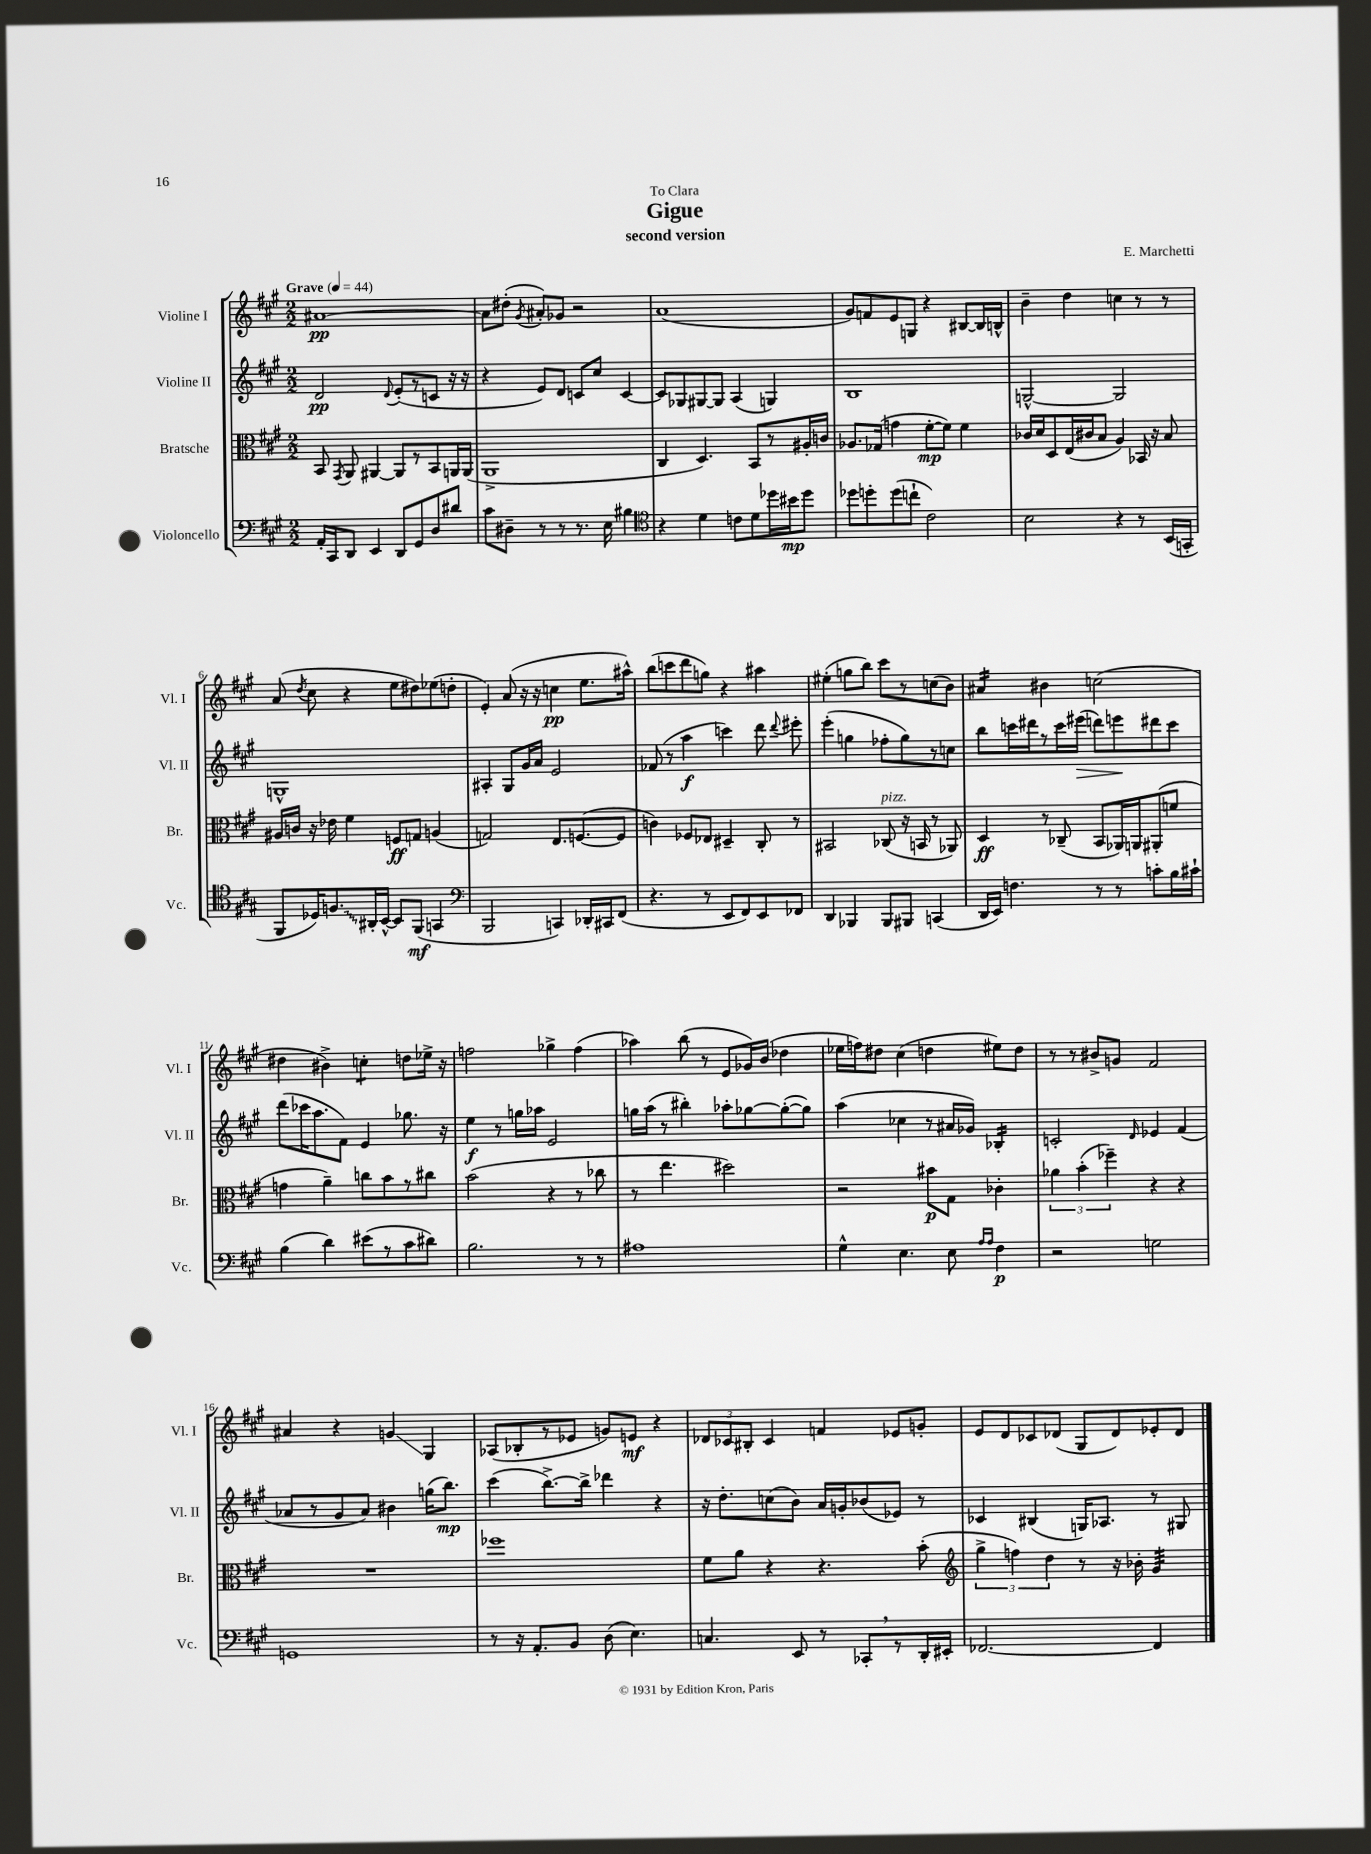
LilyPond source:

\header { title = "Gigue" composer = "E. Marchetti" subtitle = "second version" dedication = "To Clara" }
<<
\new StaffGroup <<
\new Staff = "s0" \with { instrumentName = "Violine I" shortInstrumentName = "Vl. I" } {
    \clef treble \key a \major \numericTimeSignature \time 2/2 \tempo "Grave" 4 = 44
    \autoBeamOff ais'1~\pp |
    ais'8[ dis''8]-.( \acciaccatura { gis'8 } ais'8[-.) ges'8] r2 |
    a'1( |
    gis'8[) f'8 e'8 g8] r4 bis8[~ bis16 b16]-^ |
    b'4-- d''4 c''4 r8 r8 |
    a'8( \acciaccatura { d''8 } cis''8 r4 e''8[ dis''8) ees''8( d''8]-. |
    e'4-.) a'8( r16 r16 c''4\pp e''8.[ ais''16]-^) |
    b''8[( c'''8 d'''8 g''8]) r4 ais''4 |
    eis''4-.( g''8[ b''8]) cis'''8[ r8 c''8( b'8]) |
    ais'4:16 bis'4 c''2( |
    dis''4 bis'4->) c''4:8-. d''8[ ees''16]-> r16 |
    f''2 ges''4-> f''4( |
    aes''4) b''8( r8 e'8[ ges'16) b'16]( des''4 |
    ees''16[ f''16) dis''8] cis''4( d''4 eis''8[) d''8] |
    r8 r8 bis'8[-> g'8] fis'2 |
    ais'4 r4 g'4\glissando gis4 |
    aes8[( bes8-. r8 ees'8] g'8[) e'8]\mf r4 |
    \tuplet 3/2 { des'8[ ces'8 bis8]-. } ces'4 f'4 ees'8[ g'8]-. |
    e'8[ d'8 ces'8 des'8]( gis8[ des'8) ees'8-. des'8] \bar "|." |
}
\new Staff = "s1" \with { instrumentName = "Violine II" shortInstrumentName = "Vl. II" } {
    \clef treble \key a \major \numericTimeSignature \time 2/2
    \autoBeamOff d'2\pp \appoggiatura { d'8 } e'8[-.( r8 c'8] r16 r16 |
    r4 e'8[) d'8] c'8[ cis''8] c'4~ |
    c'8[ ges8 gis8~ gis8] a4( g4) |
    b1 |
    g2~-^ g2 |
    g1-^ |
    ais4-. gis8[ gis'16 a'16] e'2 |
    fes'8( r8 a''4\f c'''4) d'''8 \appoggiatura { d'''8 } eis'''8-. |
    e'''4-.( g''4 fes''8[-. g''8) r8 c''8] |
    b''8[ c'''16 dis'''16 r8 c'''16 eis'''16]\>( d'''8[) e'''8\! dis'''8 c'''8] |
    d'''8[( ces'''16 a''8. fis'8]) e'4 ges''8. r16 |
    e''4\f r8 g''16[ aes''16] e'2 |
    g''16[ a''16]( r8 bis''4-.) aes''8[-. ges''8~ ges''8~-.( ges''8]) |
    a''4( ces''4 r8 ais'16[ ges'16]) bes4:16-. |
    c'2-. \grace { d'16 } ees'4 fis'4( |
    aes'8[ r8 gis'8 aes'8]) bis'4 g''16[( b''8.]\mp) |
    cis'''4( b''8.[~->) b''16]-> des'''4 r4 |
    r16 d''8.[-. c''8( b'8]) a'16[ g'16-. bes'8( ees'8]) r8 |
    ces'4 bis4( g16[) aes8.] r8 gis8 \bar "|." |
}
\new Staff = "s2" \with { instrumentName = "Bratsche" shortInstrumentName = "Br." } {
    \clef alto \key a \major \numericTimeSignature \time 2/2
    \autoBeamOff b,8 \acciaccatura { gis,8 } a,8 ais,4~ ais,8[ r8 b,8 a,16 a,16]( |
    a,1-> |
    cis4 d4.) b,8[ r8 ais16-. c'16] |
    aes8.[ ges16]( g'4 fis'8[~-.\mp fis'8]) fis'4 |
    ces'16[ d'16 d8 e16( cis'16 b8] a4) bes,16 r16 b8 |
    ais16[ c'16] r16 ees'16 fis'4 f8[\ff g8] a4( |
    g2) e8.[ f8.~( f8] |
    c'4) fes8[ ees8] dis4-- cis8-. r8 |
    bis,2 ces8^\markup { \italic "pizz." }( r16 b,16 r8 aes,8) |
    d4\ff r8 ces8--( b,8[ aes,16) a,16 ais,8-.( f'8] |
    g'4 a'4--) c''8[ b'8 r8 cis''8] |
    b'2( r4 r8 ces''8 |
    r8 e''4. dis''2) |
    r2 bis'8[\p gis8] ces'4-. |
    \tuplet 3/2 { aes'4 b'4-.( fes''4--) } r4 r4 |
    R1 |
    fes''1 |
    fis'8[ a'8] r4 r4. b'8-.( |
    \clef treble \tuplet 3/2 { gis''4-> f''4) d''4 } r8 r16 bes'16-. gis'4:32 \bar "|." |
}
\new Staff = "s3" \with { instrumentName = "Violoncello" shortInstrumentName = "Vc." } {
    \clef bass \key a \major \numericTimeSignature \time 2/2
    \autoBeamOff a,16[-. cis,16 d,8] e,4 d,8[ gis,8 d8 dis'8] |
    cis'8[ dis8]-- r8 r8 r8. e16 bis4 |
    \clef tenor r4 d'4 c'8[ d'8 des''16 bis'16\mp des''8] |
    des''8[ d''8-. d''8( c''8]-! cis'2) |
    b2 r4 r8 b,16[( g,16]-. |
    fis,8[ des16) \once \override Glissando.style = #'zigzag f8.\glissando ais,16-. b,16]~-^ b,8[ fis,8]\mf( g,4 |
    \clef bass b,,2 c,4) des,16[-. cis,16 fis,8]( |
    r4. r8 e,8[ fis,8) e,8 fes,8] |
    d,4 bes,,4 bes,,8[ bis,,8] c,4( |
    d,16[ e,16]) f4. r8 r8 c'8[-. b16 cis'16]-! |
    b4( d'4) eis'8[( r8 cis'8 dis'8]) |
    b2. r8 r8 |
    ais1 |
    gis4-^ e4. e8 \grace { a16[ a16] } fis4\p |
    r2 g2 |
    g,1 |
    r8 r16 a,8.[-. b,8] d8( e4.) |
    c4. e,8 r8 ces,8[-. \breathe r8 d,16-. eis,16]-. |
    fes,2.~ fes,4 \bar "|." |
}
>>
>>
